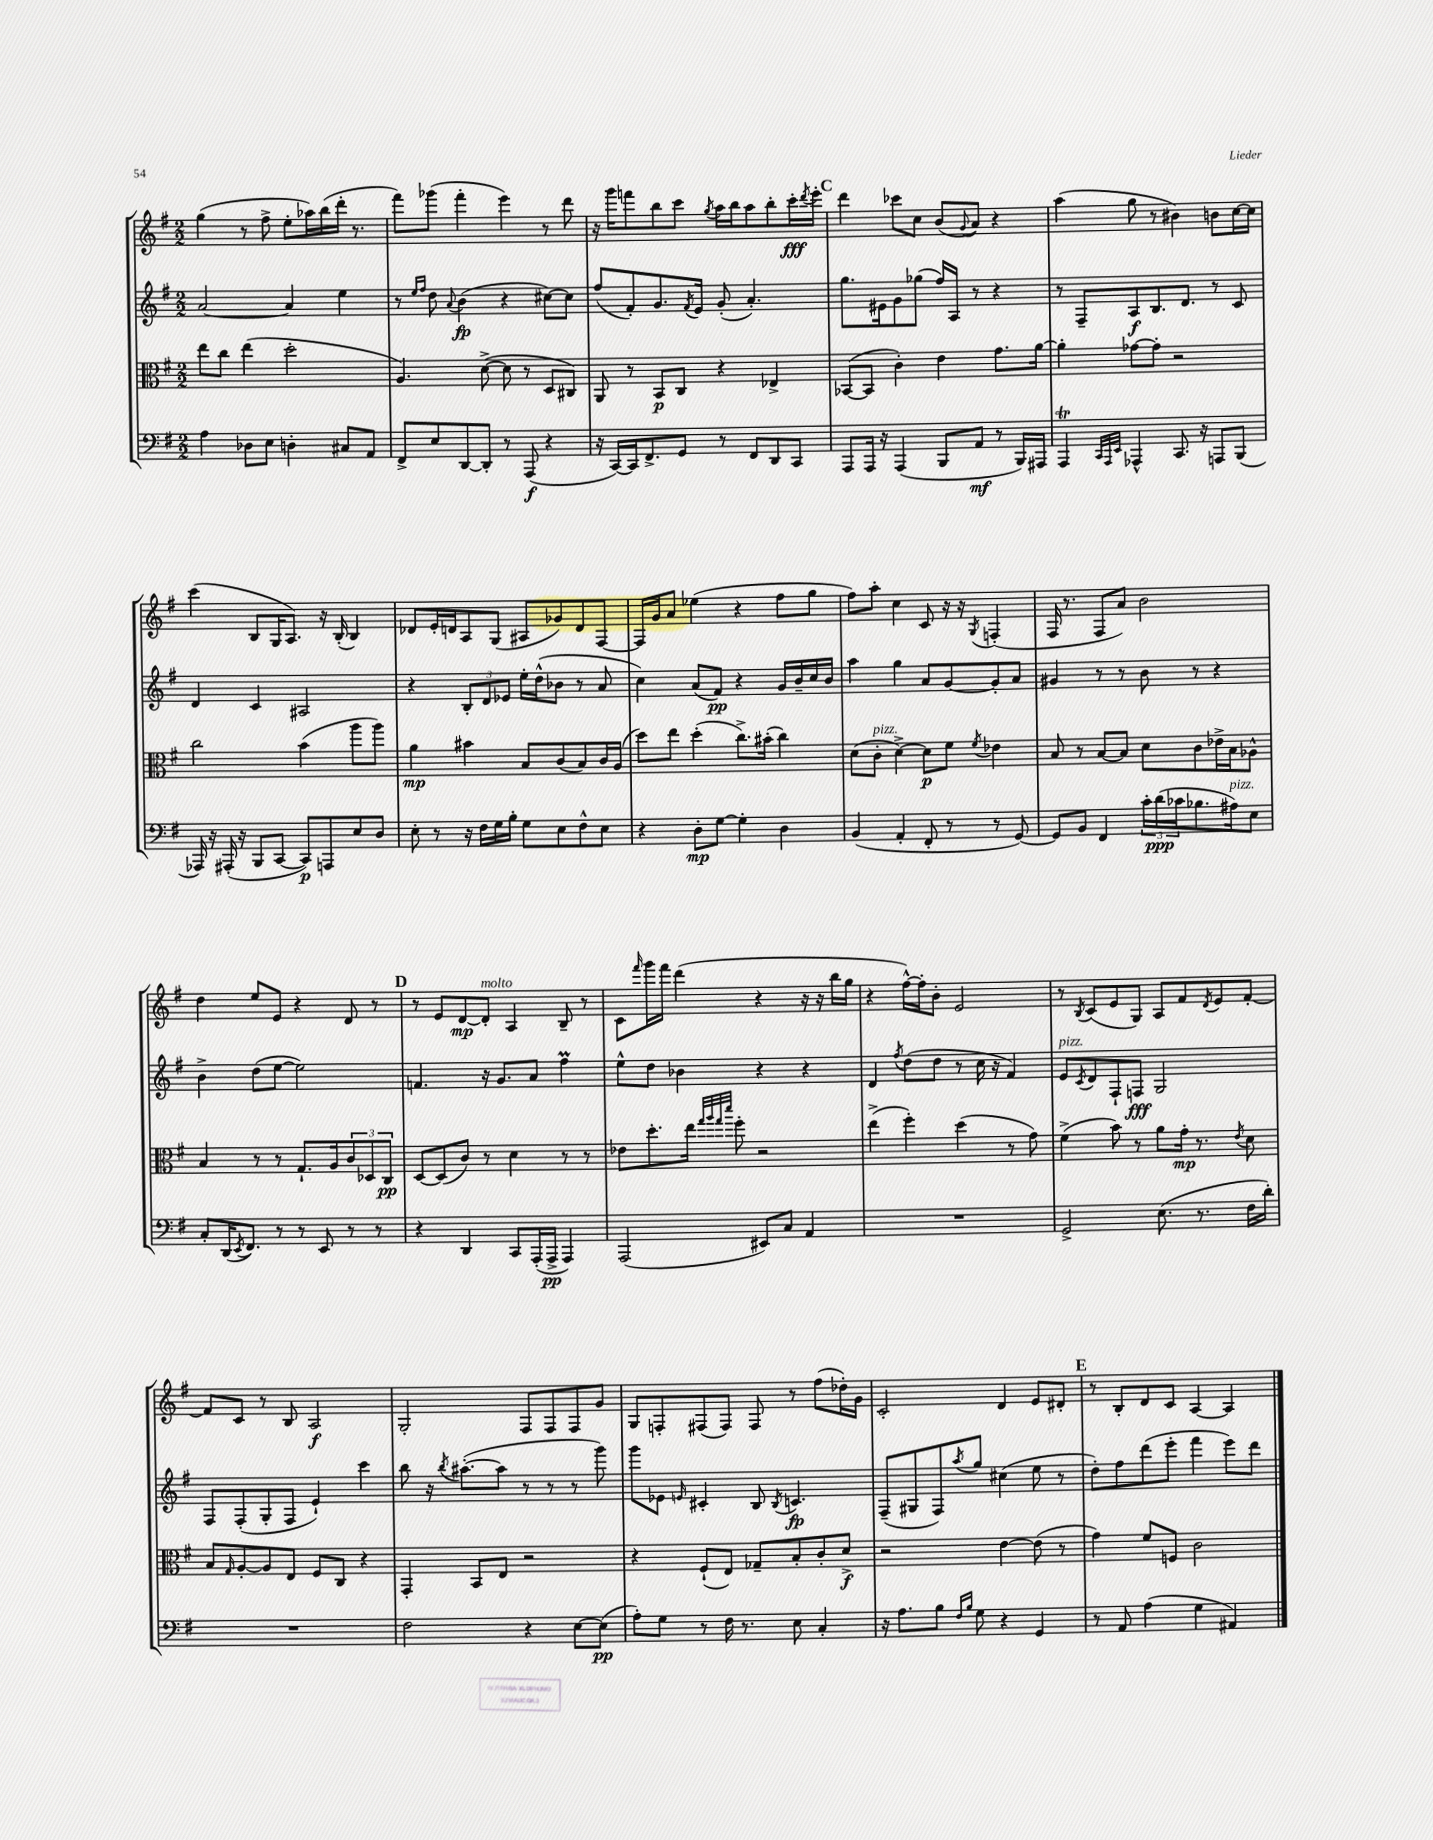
<<
\new StaffGroup <<
\new Staff = "s0" {
    \clef treble \key g \major \numericTimeSignature \time 2/2
    g''4( r8 fis''8-> e''8-. aes''16) b''16( d'''16-. r8. |
    fis'''8) ges'''8( fis'''4-. e'''4) r8 d'''8 |
    r16 g'''16 f'''8 b''8 c'''8 \acciaccatura { g''8 } a''16 b''16 a''8 b''8-. c'''16-.\fff \acciaccatura { d'''8 } e'''16-. |
    \mark \markup { \bold "C" } d'''4 ces'''8 c''8 b'8( \appoggiatura { g'8 } a'8) r4 |
    a''4( g''8 r8 bis'4) b'8 c''16~ c''16 |
    c'''4( b8 g16 a8.) r16 b16-.( b4) |
    des'8 e'16-. d'16 a8 g8( ais8 ges'8) d'8 fis8~ |
    fis16 g'16 a'8 ees''4( r4 fis''8 g''8 |
    fis''8) a''8-. c''4 c'8 r16 r16 \acciaccatura { g8 } f4-.( |
    fis16 r8. fis8 a'8) b'2 |
    d''4 e''8 e'8 r4 d'8 r8 |
    \mark \markup { \bold "D" } r8 e'8 d'8~\mp d'8-.^\markup { \italic "molto" } a4 b8-- r8 |
    c'8 \grace { fis'''16 } g'''16 fis'''16 d'''4( r4 r16 r16 b''16 g''16 |
    r4 fis''16~-^) fis''16-. b'8-. e'2 |
    r8 \acciaccatura { b8 } c'8( e'8 g8) a8 fis'8 \acciaccatura { d'8 } e'8 fis'8~-. |
    fis'8 c'8 r8 b8 a2\f |
    g2-. fis8 fis8 fis8 g'8 |
    g8 f8-. fis8( fis8) fis8 r8 fis''8( des''16-.) g'16 |
    c'2-. d'4 e'8 dis'8-. |
    \mark \markup { \bold "E" } r8 b8-. d'8 c'8 a4~ a4 \bar "|." |
}
\new Staff = "s1" {
    \clef treble \key g \major \numericTimeSignature \time 2/2
    a'2~ a'4 e''4 |
    r8 \grace { e''16 fis''16 } d''8 \appoggiatura { a'8 } b'4\fp( r4 cis''8~) cis''8 |
    fis''8( fis'8-.) g'8. \acciaccatura { fis'8 } e'16 g'8-.( a'4.-.) |
    \mark \markup { \bold "C" } g''8. eis'16 g'8 ges''8( fis''16) a16 r8 r4 |
    r8 fis8-- a8\f b8. d'8. r8 c'8 |
    d'4 c'4 ais2 |
    r4 \tuplet 3/2 { b8-. d'8 ees'8 } e''16-. d''16-^( bes'8 r8 a'8 |
    c''4) a'8( fis'8\pp) r4 g'16 b'16-- c''16 b'16 |
    a''4 g''4 a'8 g'8~ g'8-. a'8 |
    gis'4 r8 r8 b'8 r8 r4 |
    b'4-> d''8( e''8~ e''2) |
    \mark \markup { \bold "D" } f'4. r16 g'8. a'8 fis''4\prall |
    e''8-^ d''8 bes'4 r4 r4 |
    d'4 \acciaccatura { fis''8 } d''8( d''8 r8 c''16 r16 fis'4) |
    e'8^\markup { \italic "pizz." } \acciaccatura { c'8 } d'8 fis8-! f8\fff g2 |
    fis8 fis8-.( g8-. fis8 e'4-!) c'''4 |
    b''8 r16 \acciaccatura { b''8 } ais''8.~-.( ais''8 r8 r8 r8 g'''8) |
    g'''8 ees'8 \grace { e'16 } cis'4-. b8 \acciaccatura { b8 } c'4.\fp |
    fis8--( gis8 fis8) \acciaccatura { a''8 } g''8 cis''4( e''8 r8 |
    \mark \markup { \bold "E" } d''8-.) fis''8 d'''8( e'''8-. fis'''4 e'''8) d'''8 \bar "|." |
}
\new Staff = "s2" {
    \clef alto \key g \major \numericTimeSignature \time 2/2
    e''8 c''8 e''4( d''2-. |
    a4.) d'8~->( d'8 r8 d8 cis8) |
    a,8 r8 b,8\p c8 r4 ees4-> |
    \mark \markup { \bold "C" } bes,8~( bes,8 c'4-.) e'4 g'8. a'16~ |
    a'4-. ges'8~ ges'8-. r2 |
    c''2 b'4( a''8 a''8) |
    a'4\mp bis'4 b8 c'8( b8) c'16 a16( |
    d''8) e''8 d''4-.( c''8.->) bis'16-.( c''4) |
    d'8( c'8-.^\markup { \italic "pizz." } d'4~->) d'8\p fis'8 \acciaccatura { fis'8 } ees'4 |
    b8 r8 b8~ b8 d'8 c'8 ees'16-> b16 aes8-^ |
    b4 r8 r8 g8.-! a16 \tuplet 3/2 { c'8 des8 c8\pp } |
    \mark \markup { \bold "D" } d8~ d8( c'8) r8 d'4 r8 r8 |
    ees'8 d''8.-. e''16 \grace { g''32 a''32 g''32 d'''32 } fis''8-. r2 |
    e''4->( fis''4-.) d''4( r8 g'8) |
    fis'4->( b'8) r8 a'8 g'16-.\mp r8. \acciaccatura { e'8 } d'8 |
    b8 \grace { g16 } a8~-. a8 e8 fis8 c8 r4 |
    g,4-. b,8 e8 r2 |
    r4 fis8-!( e8) ges8-- b8-. c'8-. d'8->\f |
    r2 e'4~ e'8( r8 |
    \mark \markup { \bold "E" } g'4) fis'8 f8 c'2 \bar "|." |
}
\new Staff = "s3" {
    \clef bass \key g \major \numericTimeSignature \time 2/2
    a4 des8 e8 d4-. cis8 a,8 |
    fis,8-> e8 d,8~ d,8-. r8 a,,8\f( r4 |
    r16 c,16~) c,16 fis,8.-> g,8 r8 fis,8 d,8 c,8 |
    \mark \markup { \bold "C" } a,,8 a,,16 r16 a,,4( b,,8 a,8\mf r8 b,,16) ais,,16 |
    a,,4\trill \grace { c,32 a,,32 e,32 } aes,,4-^ c,8. r16 a,,8 b,,8( |
    aes,,16) r16 ais,,16-.( r16 b,,8 c,8~ c,8\p) a,,8 e8 d8 |
    e8-. r8 r16 fis16 g16 b16-. g8 e8 fis8-^ e8 |
    r4 d8-.\mp g8~ g4-. d4 |
    b,4( a,4-. fis,8-. r8 r8 g,8~) |
    g,8 b,8 fis,4 \tuplet 3/2 { c'16-. d'16\ppp( ces'16 } bes8. ais16^\markup { \italic "pizz." }) e8 |
    c8-. d,16( \acciaccatura { e,8 } fis,8.) r8 r8 e,8 r8 r8 |
    \mark \markup { \bold "D" } r4 d,4 c,8 a,,16-.( a,,16->\pp a,,4) |
    a,,2( eis,8) c8 a,4 |
    R1 |
    g,2-> e8.( r8. fis16 d'16-.) |
    R1 |
    fis2 r4 e8~ e8\pp( |
    a8-.) g8 r8 fis16 r8. e8 c4-. |
    r16 a8. b8 \grace { fis16 b16 } g8 r4 g,4 |
    \mark \markup { \bold "E" } r8 a,8 a4( g4 ais,4) \bar "|." |
}
>>
>>
\layout { \context { \Score \remove "Bar_number_engraver" } }
